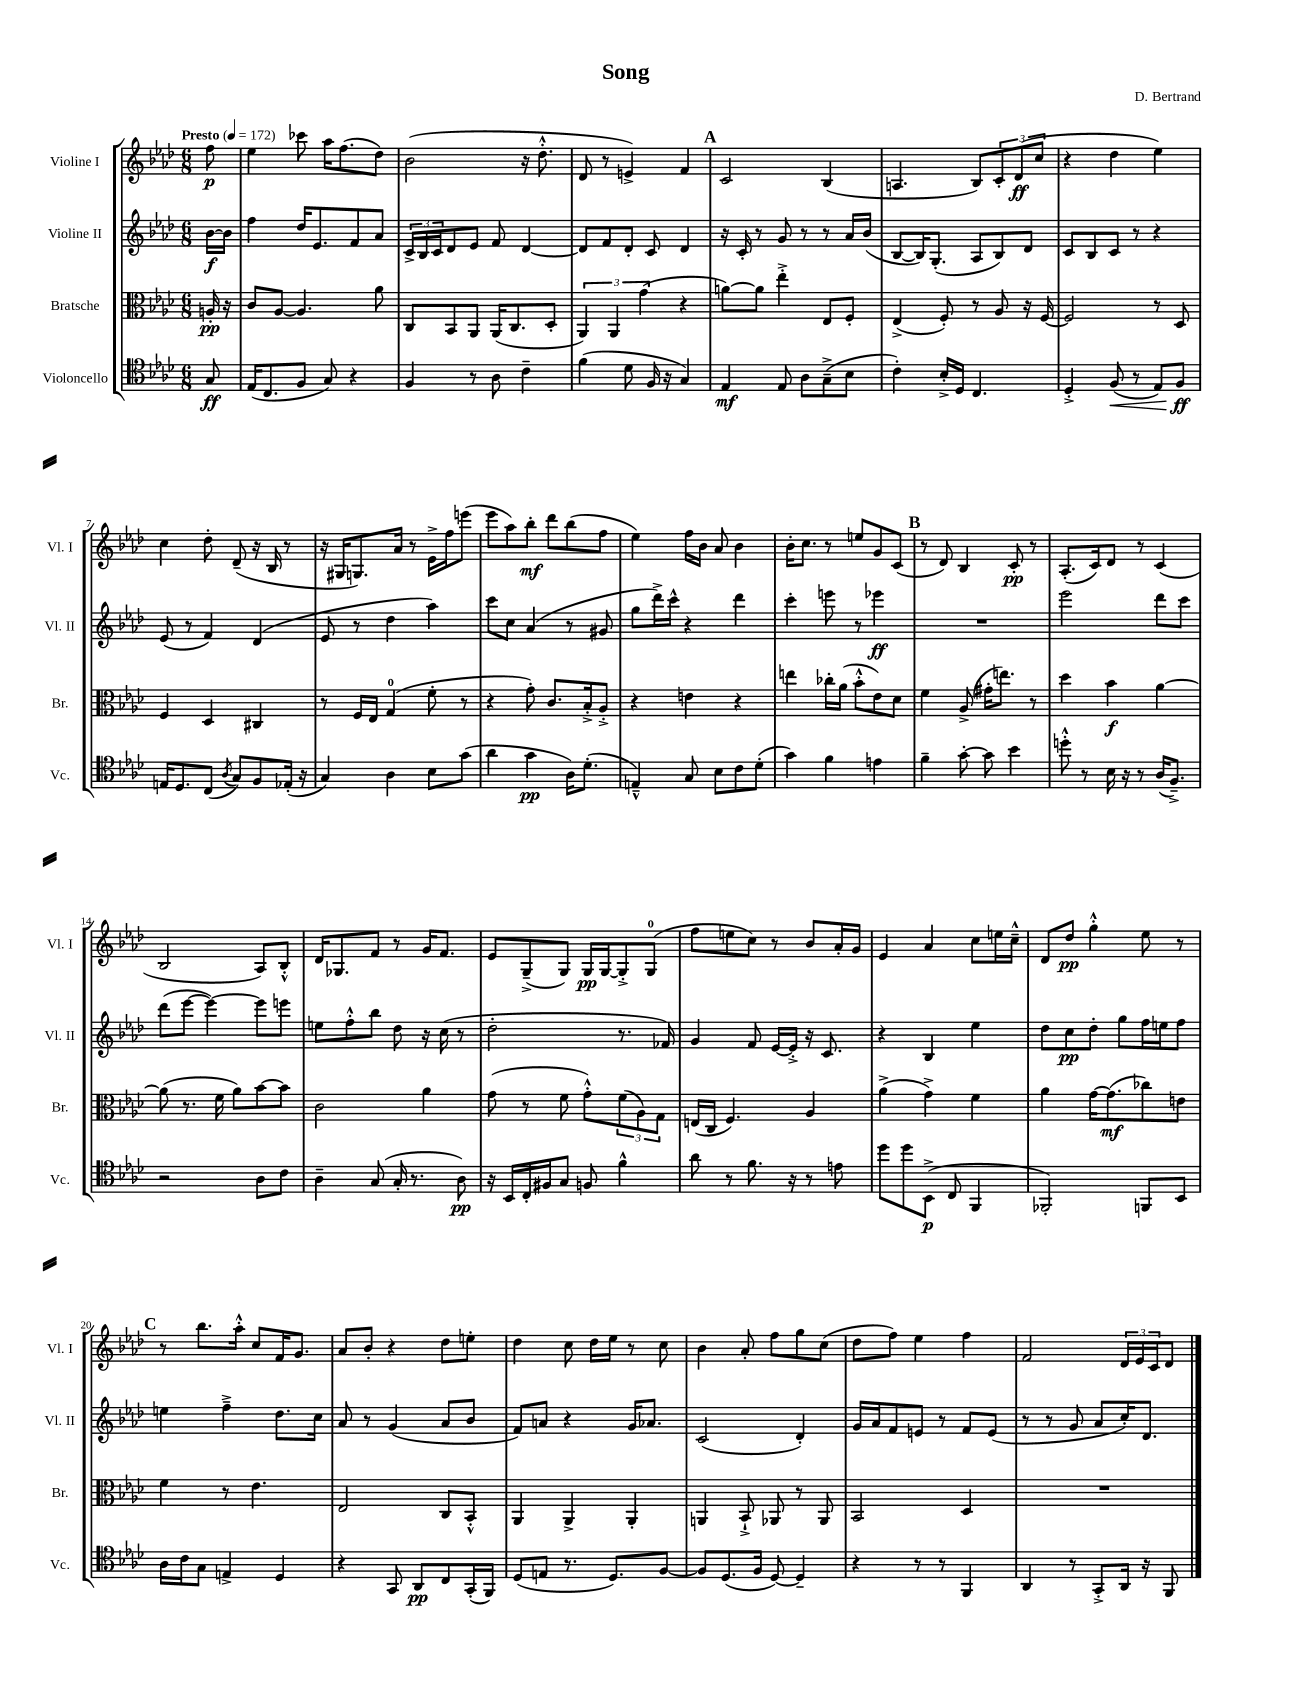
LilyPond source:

\header { title = "Song" composer = "D. Bertrand" }
<<
\new StaffGroup <<
\new Staff = "s0" \with { instrumentName = "Violine I" shortInstrumentName = "Vl. I" } {
    \clef treble \key aes \major \numericTimeSignature \time 6/8 \partial 8 \tempo "Presto" 4 = 172
    f''8\p |
    ees''4 ces'''8 aes''16 f''8.( des''8) |
    bes'2( r16 des''8.-.-^ |
    des'8 r8 e'4->) f'4 |
    \mark \markup { \bold "A" } c'2 bes4( |
    a4. bes8) \tuplet 3/2 { c'8-. des'8\ff( c''8 } |
    r4 des''4 ees''4) |
    c''4 des''8-. des'8--( r16 bes16 r8 |
    r16 gis16 g8.) aes'16 r8 ees'16-> f''16 e'''8( |
    ees'''8 aes''8) bes''8-.\mf des'''8 bes''8( f''8 |
    ees''4) f''16 bes'16 aes'8 bes'4 |
    bes'16-. c''8. r8 e''8 g'8 c'8( |
    \mark \markup { \bold "B" } r8 des'8) bes4 c'8-.\pp r8 |
    aes8.-.( c'16) des'8 r8 c'4( |
    bes2 aes8) bes8-.-^ |
    des'16 ges8. f'8 r8 g'16 f'8. |
    ees'8 g8--->( g8) g16\pp g16~ g8-.-> g8-0( |
    f''8 e''8 c''8) r8 bes'8 aes'16-. g'16 |
    ees'4 aes'4 c''8 e''16 c''16---^ |
    des'8 des''8\pp g''4-.-^ ees''8 r8 |
    \mark \markup { \bold "C" } r8 bes''8. aes''16-.-^ c''8 f'16 g'8. |
    aes'8 bes'8-. r4 des''8 e''8-. |
    des''4 c''8 des''16 ees''16 r8 c''8 |
    bes'4 aes'8-. f''8 g''8 c''8( |
    des''8 f''8) ees''4 f''4 |
    f'2 \tuplet 3/2 { des'16 ees'16 c'16 } des'8 \bar "|." |
}
\new Staff = "s1" \with { instrumentName = "Violine II" shortInstrumentName = "Vl. II" } {
    \clef treble \key aes \major \numericTimeSignature \time 6/8 \partial 8
    bes'16~\f bes'16 |
    f''4 des''16 ees'8. f'8 aes'8 |
    \tuplet 3/2 { c'16-> bes16 c'16 } des'8 ees'8 f'8 des'4~ |
    des'8 f'8 des'8-. c'8 des'4 |
    \mark \markup { \bold "A" } r16 c'16-. r8 g'8 r8 r8 aes'16 bes'16( |
    bes8~ bes16) g8.-.( aes8 bes8) des'8 |
    c'8 bes8 c'8 r8 r4 |
    ees'8( r8 f'4) des'4( |
    ees'8 r8 des''4 aes''4) |
    c'''8 c''8 aes'4( r8 gis'8 |
    g''8 des'''16->) c'''16-^ r4 des'''4 |
    c'''4-. e'''8 r8 ees'''4\ff |
    \mark \markup { \bold "B" } R2. |
    ees'''2 des'''8 c'''8 |
    des'''8( ees'''8~ ees'''4~) ees'''8 e'''8 |
    e''8 f''8-.-^ bes''8 des''8 r16 c''16( r8 |
    des''2-. r8. fes'16) |
    g'4 f'8 ees'16~ ees'16-.-> r16 c'8. |
    r4 bes4 ees''4 |
    des''8 c''8\pp des''8-. g''8 f''16 e''16 f''8 |
    \mark \markup { \bold "C" } e''4 f''4---> des''8. c''16 |
    aes'8 r8 g'4( aes'8 bes'8 |
    f'8) a'8 r4 g'16 aes'8. |
    c'2( des'4-.) |
    g'16 aes'16 f'8 e'8 r8 f'8 e'8( |
    r8 r8 g'8 aes'8 c''16-.) des'8. \bar "|." |
}
\new Staff = "s2" \with { instrumentName = "Bratsche" shortInstrumentName = "Br." } {
    \clef alto \key aes \major \numericTimeSignature \time 6/8 \partial 8
    a16-.\pp r16 |
    c'8 aes8~ aes4. aes'8 |
    c8 bes,8 aes,8 aes,16( c8. des8-. |
    \tuplet 3/2 { aes,4) aes,4 g'4( } r4 |
    \mark \markup { \bold "A" } a'8~) a'8 ees''4-.-> ees8 f8-. |
    ees4->( f8-.) r8 aes8 r16 f16~ |
    f2 r8 des8 |
    f4 des4 cis4 |
    r8 f16 ees16 g4-0( f'8-. r8 |
    r4 g'8-.) c'8. bes16-.-> aes8-.-> |
    r4 e'4 r4 |
    e''4 ces''16-. aes'16( bes'8-.-^ ees'8) des'8 |
    \mark \markup { \bold "B" } f'4 aes8->( gis'16-. e''8.) r8 |
    des''4 bes'4\f aes'4~ |
    aes'8( r8. f'16 aes'8) bes'8~ bes'8 |
    c'2 aes'4 |
    g'8( r8 f'8 g'8-.-^) \tuplet 3/2 { f'8( aes8) g8 } |
    e16( c16 f4.) aes4 |
    aes'4->( g'4->) f'4 |
    aes'4 g'16~ g'8.\mf( ces''8) e'8 |
    \mark \markup { \bold "C" } f'4 r8 ees'4. |
    ees2 c8 bes,8-.-^ |
    aes,4 aes,4-> aes,4-. |
    a,4 bes,8-!-> aes,8 r8 aes,8 |
    bes,2 des4 |
    R2. \bar "|." |
}
\new Staff = "s3" \with { instrumentName = "Violoncello" shortInstrumentName = "Vc." } {
    \clef tenor \key aes \major \numericTimeSignature \time 6/8 \partial 8
    g8\ff |
    ees16( c8. f8 g8) r4 |
    f4 r8 aes8 c'4-- |
    f'4( des'8 f16 r16 g4) |
    \mark \markup { \bold "A" } ees4\mf ees8 aes8 g8--->( bes8 |
    c'4-.) bes16-.-> des16 c4. |
    des4-.-> f8\<( r8 ees8) f8\ff\! |
    e16 des8. c8( \acciaccatura { aes8 } g8) f8 ees16-.( r16 |
    g4) aes4 bes8 g'8( |
    aes'4 g'4\pp aes16) des'8.-.( |
    e4---^) g8 bes8 c'8 des'8-.( |
    g'4) f'4 e'4 |
    \mark \markup { \bold "B" } f'4-- g'8~-. g'8 bes'4 |
    d''8-.-^ r8 bes16 r16 r8 aes16( f8.--->) |
    r2 aes8 c'8 |
    aes4-- g8( g16-. r8. aes8\pp) |
    r16 bes,16 c16-. fis16 g8 f8 f'4-^ |
    aes'8 r8 f'8. r16 r8 e'8 |
    des''8 des''8 bes,8->\p( c8 f,4 |
    fes,2-.) f,8 bes,8 |
    \mark \markup { \bold "C" } aes16 c'16 g8 e4-> des4 |
    r4 g,8 aes,8\pp c8 g,16-.( f,16) |
    des8( e8 r8. des8.) f8~ |
    f8 des8.( f16 des8~) des4-- |
    r4 r8 r8 f,4 |
    aes,4 r8 g,8-.-> aes,16 r16 f,8 \bar "|." |
}
>>
>>
